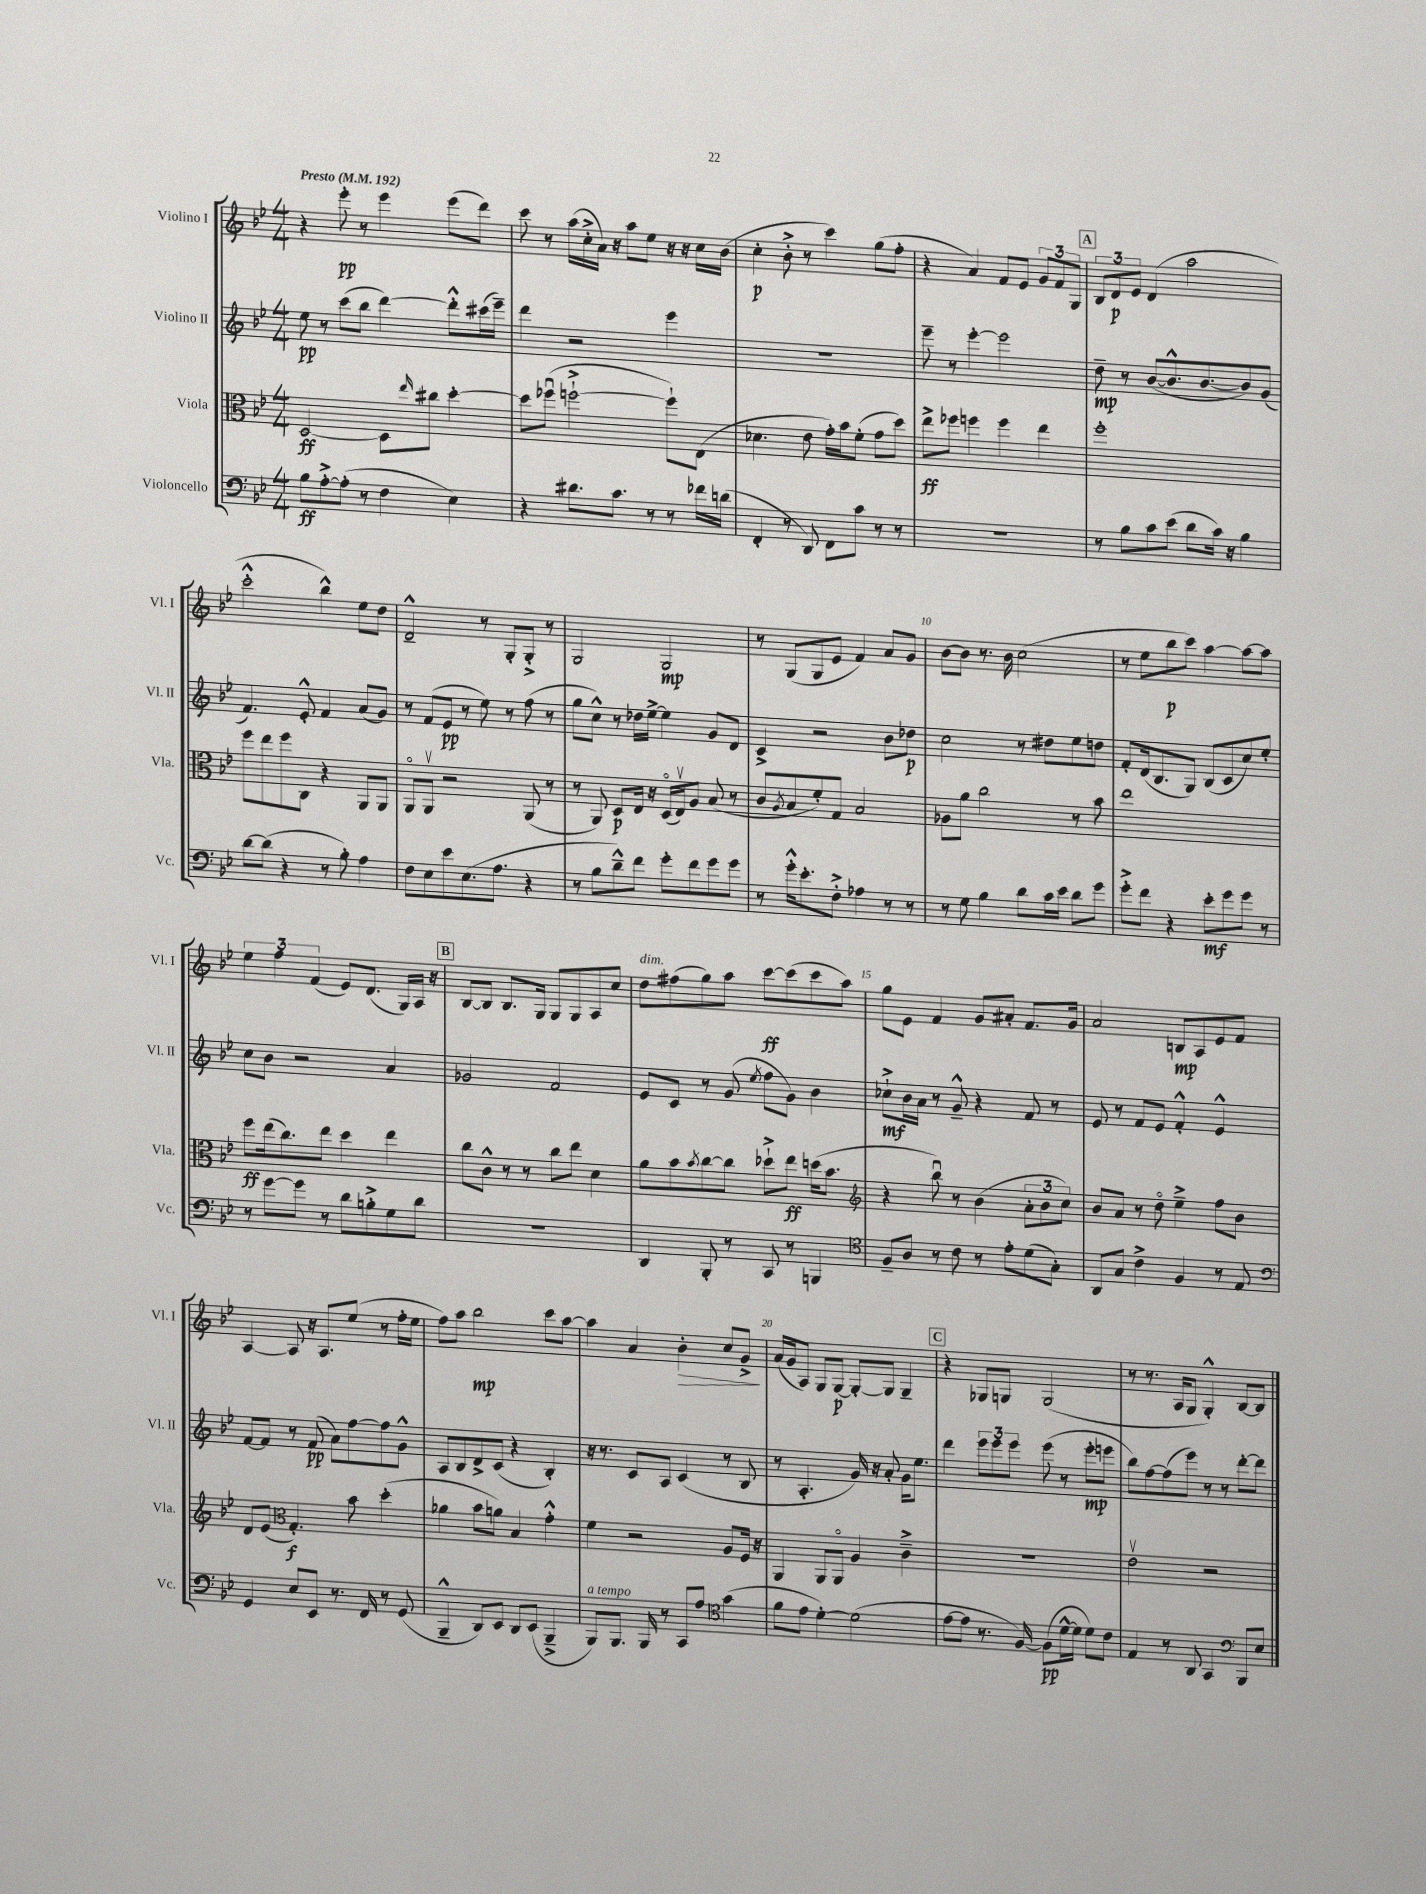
<<
\new StaffGroup <<
\new Staff = "s0" \with { instrumentName = "Violino I" shortInstrumentName = "Vl. I" } {
    \clef treble \key bes \major \numericTimeSignature \time 4/4 \tempo "Presto" 4 = 192
    r4 ees'''8-.\pp r8 ees'''4 ees'''8( d'''8) |
    c'''8 r8 a''16( c''16-.-> a'16) r16 a''8 ees''8 r16 r16 c''16 bes'16( |
    c''4-.\p bes'8-.-> r8 c'''4) g''8( f''8-. |
    r4 a'4) f'8 ees'8 \tuplet 3/2 { g'8 f'8 g8 } |
    \mark \markup { \box "A" } \tuplet 3/2 { bes8 d'8\p ees'8 } d'4( a''2 |
    c'''2-.-^ bes''4-^) ees''8 d''8 |
    d'2---^ r8 g8-. g8-.-> r8 |
    g2 g2\mp |
    r8 g8( g8 ees'8 f'4) a'8 g'8 |
    bes'8~ bes'8 r8. bes'16 c''2( |
    r8 ees''8 bes''8\p c'''8) a''4~ a''8~ a''8 |
    \tuplet 3/2 { ees''4 f''4 f'4( } ees'8) d'8.( g16) a16 r16 |
    \mark \markup { \box "B" } bes8~ bes8 bes8. g16 g8 g8 a8 c''8 |
    d''8^\markup { \italic "dim." } fis''8( g''8) a''8 c'''8~\ff c'''8( c'''8 a''8) |
    g''8 ees'8 f'4 g'8 ais'8-. f'8. g'16 |
    a'2 b8\mp a8 ees'8 f'8 |
    a4~ a8 r16 a8. ees''8( r8 f''16-. ees''16 |
    f''8) a''8 bes''2\mp c'''8 a''8~ |
    a''4 a'4 bes'4-.\> c''8 g'8->\! |
    a'16( g'16 a8) g8 g8~\p g8~-. g8 g4-- |
    \mark \markup { \box "C" } r4 ges8 g8 g2( |
    r8 r8. a16 g8 g4-.-^) bes8~ bes8 \bar "|." |
}
\new Staff = "s1" \with { instrumentName = "Violino II" shortInstrumentName = "Vl. II" } {
    \clef treble \key bes \major \numericTimeSignature \time 4/4
    ees''8\pp r8 c'''8( bes''8 d'''4~) d'''8-.-^ cis'''16( ees'''16--) |
    d'''4 r2 ees'''4 |
    R1 |
    ees'''8-- r8 ees'''4~-. ees'''2 |
    \mark \markup { \box "A" } d''8--\mp r8 bes'8~( bes'8.-^ bes'8.~ bes'8) g'8( |
    f'4.) ees'8-.-^ f'4 a'8( g'8) |
    r8 f'8( ees'8\pp r8 ees''8) r8 f''8( r8 |
    g''8 c''8-^) r8 des''16 ees''16~-> ees''4 g'8 d'8 |
    c'4-> r2 bes'8 des''8\p |
    c''2 r8 dis''8 ees''8 d''8 |
    f'8-. d'16( bes8. g8) bes8( c'8 c''8) ees''8-. |
    c''8 bes'8 r2 a'4 |
    \mark \markup { \box "B" } ges'2 f'2 |
    ees'8 c'8 r8 g'8( \acciaccatura { ees''8 } f''8 g'8) bes'4 |
    ces''8-!->\mf bes'16 a'16 r8 g'8---^ r4 f'8 r8 |
    ees'8 r8 f'8 ees'8 f'4-.-^ ees'4-^ |
    f'8~ f'8 r8 f'8\pp( a'8) f''8~ f''8 g'8-^ |
    a8 bes8 d'8-> c'8( r4 bes4-.) |
    r16 r8. c'8 a8 c'4( r8 bes8 |
    r8 a4.-. g'16) r16 a'8-. g'16 ees''8. |
    \mark \markup { \box "C" } d'''4 \tuplet 3/2 { ees'''8 ees'''8 ees'''8 } ees'''8( r8 ees'''8-.\mp e'''8 |
    bes''8) f''8~ f''8( ees'''8) r8 r8 d'''8~-. d'''8 \bar "|." |
}
\new Staff = "s2" \with { instrumentName = "Viola" shortInstrumentName = "Vla." } {
    \clef alto \key bes \major \numericTimeSignature \time 4/4
    d2~\ff d8 \grace { ees''16 } cis''8 d''4~-. |
    d''8 fes''8\downbow( f''2~-!-> f''8-!) ees8( |
    des'4. ees'8 g'16-.) bes'16 f'8-.( g'8 d''8) |
    ees''8->\ff fes''8 f''4 f''4 ees''4 |
    \mark \markup { \box "A" } f''1-. |
    f''8 ees''8 f''8 c8 r4 a,8 a,8 |
    a,8\flageolet a,8\upbow r2 a,8( r8 |
    r8 a,8) d8\p ees16 r16 d16\flageolet( ees16\upbow) a8 bes8( r8 |
    c'8 \acciaccatura { a8 } bes8 f'8-.) g8 bes2 |
    aes8 a'8 c''2 r8 bes'8 |
    ees''1 |
    f''8\ff ees''16( c''8.) ees''8 d''4 ees''4 |
    \mark \markup { \box "B" } c''8 c'8-^ r8 r8 c''8 ees''8 d'4 |
    a'8 bes'8 \acciaccatura { bes'8 } c''8~ c''8 des''8-!-> ees''8\ff d''16( bes'8. |
    \clef treble r4 bes''8\downbow) r8 bes'4( \tuplet 3/2 { a'8-. bes'8 c''8) } |
    bes'8 a'8 r8 d''8\flageolet ees''4---> f''8 bes'8 |
    d'8 ees'8( \clef alto g4.-.\f) bes'8 d''4-.( |
    aes'4 bes'8 a'8) bes4 g'4-.-^ |
    f'4 r2 a8 f16 r16 |
    a,4 a,8 a,8\flageolet a4 c'4---> |
    \mark \markup { \box "C" } r1 |
    ees'2\upbow r2 \bar "|." |
}
\new Staff = "s3" \with { instrumentName = "Violoncello" shortInstrumentName = "Vc." } {
    \clef bass \key bes \major \numericTimeSignature \time 4/4
    bes8\ff a8~-.-> a8-.( r8 f4 ees4) |
    r4 dis'8. c'8. r8 r8 fes'16 d'16( |
    f,4-. r8 d,8) f,8 c'8 r8 r8 |
    R1 |
    \mark \markup { \box "A" } r8 bes8 c'8 ees'8( d'8 c'16) r16 bes4 |
    d'8~ d'8( r4 r8 bes8-.) a4 |
    f8 ees8 ees'8 ees8.( a8. r4 |
    r8 bes8 d'8---^) f'8 g'8-. f'8 g'8 g'8 |
    r8 g'16-.-^ ees'8.-. f8-.-> aes4 r8 r8 |
    r8 g8 bes4 d'8 c'16 ees'16 d'8 g'8 |
    g'8-.-> f'8 r4 ees'8-.\mf g'8 g'8 r8 |
    r8 g'8~ g'8 r8 d'8 b8-.-> g8 d'8 |
    \mark \markup { \box "B" } R1 |
    d,4 bes,,8-. r8 c,8 r8 b,,4 |
    \clef tenor f8-- a8 r8 c'8 r8 ees'8-. d'8( g8-.) |
    a,8 g8 c'4-> f4 r8 ees8 |
    \clef bass g,4 ees8 ees,8 r8. f,16 r8 g,8( |
    bes,,4---^ d,8) ees,8 d,8 ees,8( bes,,4---> |
    bes,,8^\markup { \italic "a tempo" }) bes,,8. bes,,16 r8 c,8 a8 \clef tenor g'4( |
    f'8 ees'8 d'4~-.) d'2( |
    \mark \markup { \box "C" } ees'8~ ees'8 r8. f16~) f8\pp( d'16~-^ d'16 d'8) c'8 |
    ees4 r8 a,8 g,4 \clef bass bes,,8 ees8 \bar "|." |
}
>>
>>
\layout { \context { \Score \override BarNumber.break-visibility = ##(#f #t #t) barNumberVisibility = #(every-nth-bar-number-visible 5) } }
